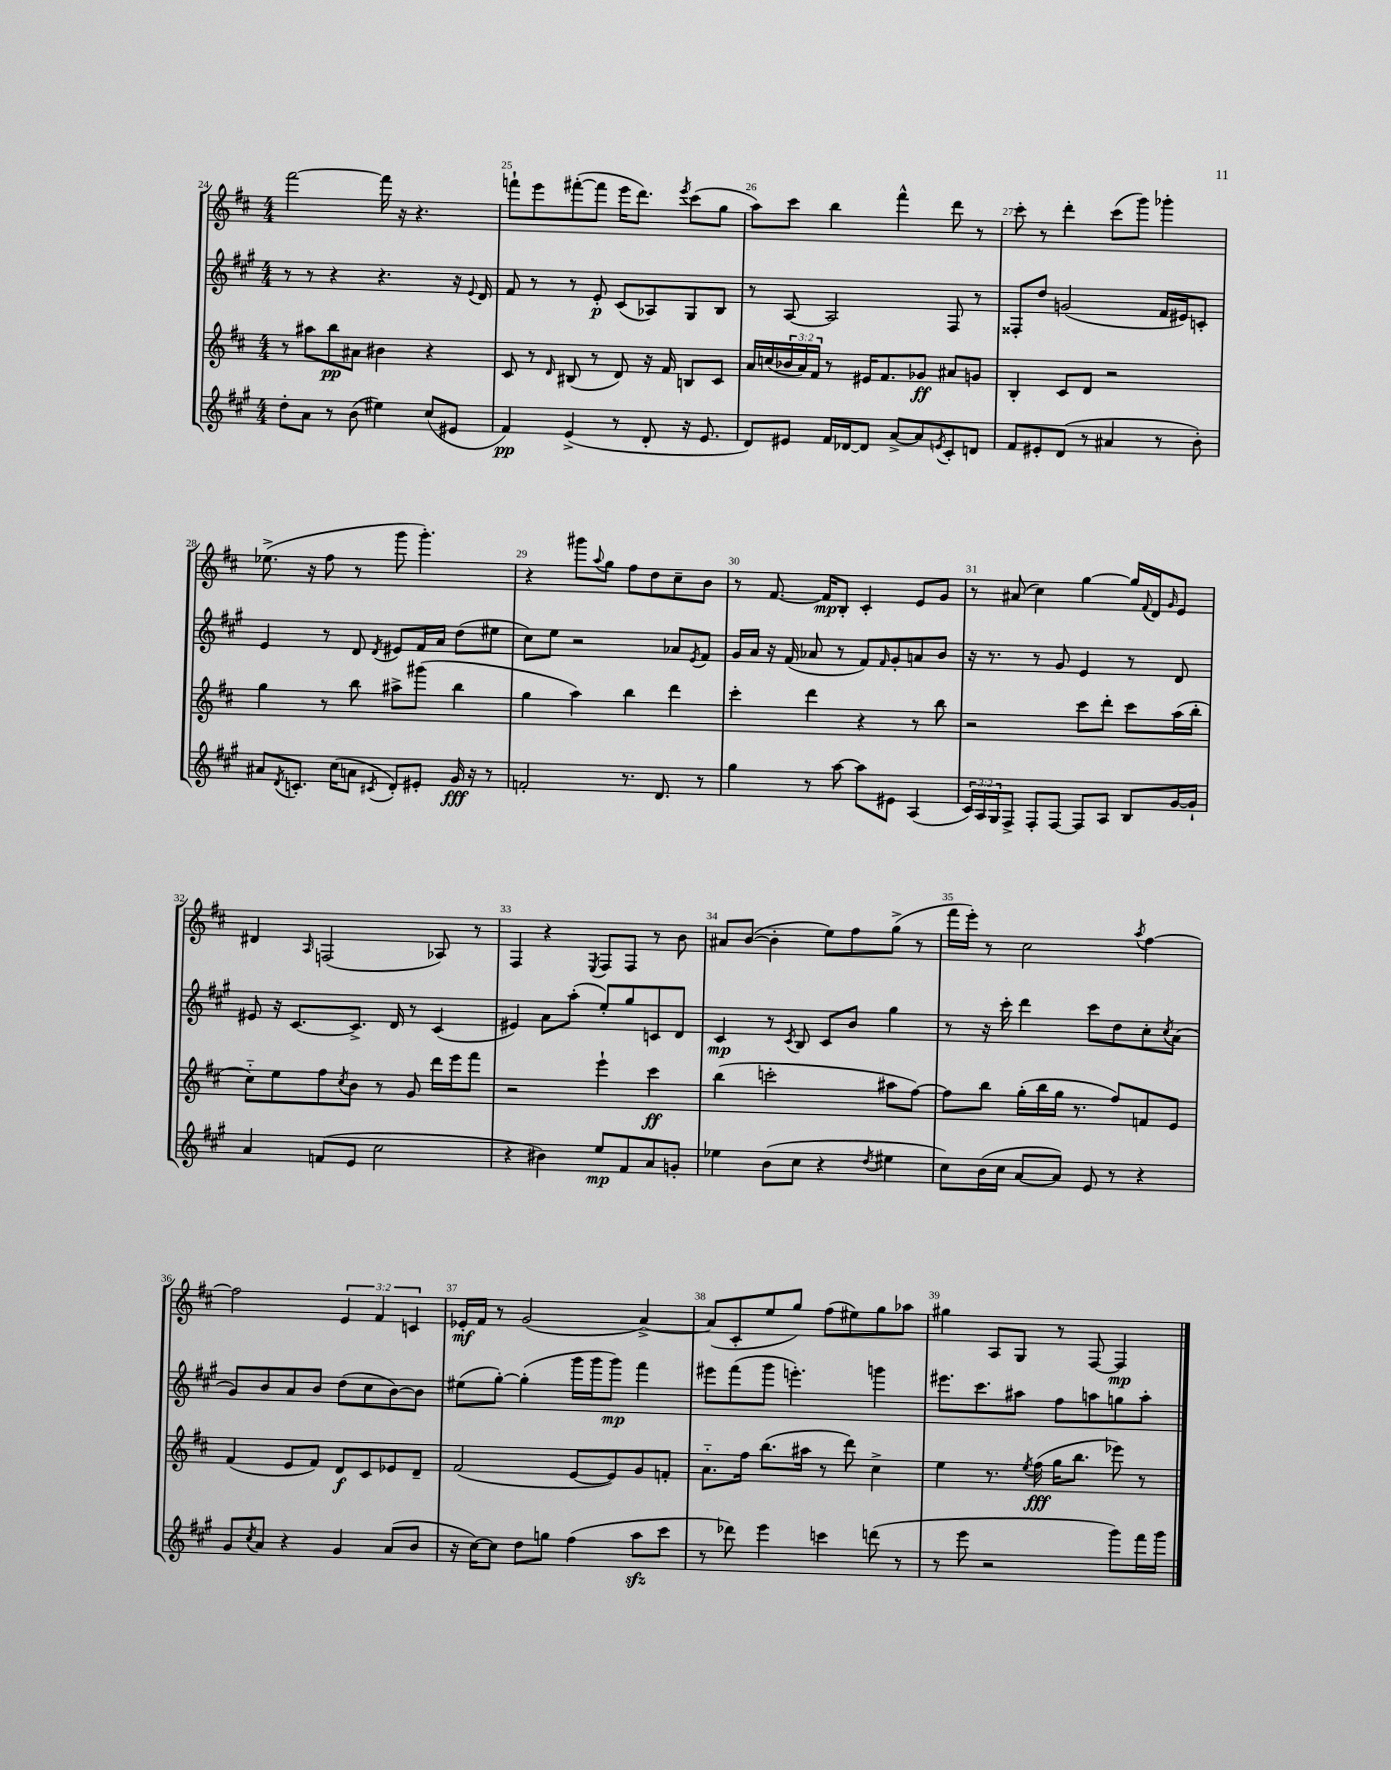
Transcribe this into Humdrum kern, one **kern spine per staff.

**kern	**dynam	**kern	**dynam	**kern	**dynam	**kern	**dynam
*part4	*part4	*part3	*part3	*part2	*part2	*part1	*part1
*staff4	*staff4	*staff3	*staff3	*staff2	*staff2	*staff1	*staff1
*clefG2	*	*clefG2	*	*clefG2	*	*clefG2	*
*k[f#c#g#]	*	*k[f#c#]	*	*k[f#c#g#]	*	*k[f#c#]	*
*M4/4	*	*M4/4	*	*M4/4	*	*M4/4	*
=24	=24	=24	=24	=24	=24	=24	=24
8dd'\L	.	8r	.	8r	.	[2fff#\	.
8a\J	.	8aa#X\L	.	8r	.	.	.
8r	.	8bb\	pp	4r	.	.	.
(8b\	.	8a#X\J	.	.	.	.	.
4ee#X\)	.	4b#X\	.	4.r	.	16fff#\]	.
.	.	.	.	.	.	16r	.
.	.	.	.	.	.	4.r	.
(8cc#/L	.	4r	.	.	.	.	.
8e#X/J	.	.	.	16r	.	.	.
.	.	.	.	8qqe/	.	.	.
.	.	.	.	16d/	.	.	.
=25	=25	=25	=25	=25	=25	=25	=25
4f#/)	pp	8c#/	.	8f#/	.	8fffn`\L	.
.	.	8r	.	8r	.	8eee\	.
.	.	16qqd/	.	.	.	.	.
(4e^/	.	(8B#X/	.	8r	.	([8fff#X'\	.
.	.	8r	.	8e'/	p	8fff#\J]	.
8r	.	8d/)	.	(8c#/L	.	16eee\KL	.
.	.	.	.	.	.	8.ddd\J)	.
8d'/	.	16r	.	8A-X/)	.	.	.
.	.	16f#/	.	.	.	.	.
.	.	.	.	.	.	8qeee/	.
16r	.	8Bn/L	.	8G#/	.	(8ccc#\L	.
8.e/	.	.	.	.	.	.	.
.	.	8c#/J	.	8B/J	.	8gg\J	.
=26	=26	=26	=26	=26	=26	=26	=26
8d/L)	.	16a/LL	.	8r	.	8aa\L)	.
.	.	(16ccn/	.	.	.	.	.
8e#X/J	.	24b-X/	.	[8A/	.	8ccc#\J	.
.	.	24a/)	.	.	.	.	.
.	.	24f#/JJ	.	.	.	.	.
16f#/LL	.	8r	.	2A/]	.	4bb\	.
[16d-X/J	.	.	.	.	.	.	.
8d-/J]	.	16e#X/KL	.	.	.	.	.
.	.	8.f#/	.	.	.	.	.
[8a^/L	.	.	.	.	.	4fff#^^\	.
8a/]	.	8g-X/J	ff	.	.	.	.
8qen/	.	.	.	.	.	.	.
8c#'/	.	8a#X/L	.	8F#/	.	8ddd\	.
8dn/J	.	8gn/J	.	8r	.	8r	.
=27	=27	=27	=27	=27	=27	=27	=27
8f#/L	.	4B'/	.	8F##X'/L	.	8ccc#'\	.
8e#X'/	.	.	.	8dd/J	.	8r	.
(8d/J	.	8c#/L	.	(2gn/	.	4ddd'\	.
8r	.	8d/J	.	.	.	.	.
4a#X/	.	2r	.	.	.	(8ccc#\L	.
.	.	.	.	.	.	8ggg\J)	.
8r	.	.	.	16f#/LL	.	4ggg-X'\	.
.	.	.	.	16e#X/J)	.	.	.
8b'\)	.	.	.	8cn'/J	.	.	.
!!LO:LB:g=z
=28	=28	=28	=28	=28	=28	=28	=28
8a#X/L	.	4gg\	.	4e/	.	(8.ee-X^\	.
8qd/	.	.	.	.	.	.	.
8.cn'/J	.	.	.	.	.	.	.
.	.	.	.	.	.	16r	.
.	.	8r	.	8r	.	8ff#\	.
(16cc#\KL	.	.	.	.	.	.	.
8an\J	.	8bb\	.	8d/	.	8r	.
8qc#X/	.	.	.	8qd/	.	.	.
8d'/L)	.	8aa#X^\L	.	8e#X/L	.	8ggg\	.
8e#X'/J	.	(8ggg#X\J	.	16f#/L	.	4.ggg'\)	.
.	.	.	.	16a/JJ	.	.	.
16g#/	fff	4bb\	.	(8dd\L	.	.	.
16r	.	.	.	.	.	.	.
8r	.	.	.	8ee#X\J	.	.	.
=29	=29	=29	=29	=29	=29	=29	=29
2fn'/	.	4gg\	.	8cc#\L)	.	4r	.
.	.	.	.	8ee\J	.	.	.
.	.	4aa\)	.	2r	.	8ggg#X\L	.
.	.	.	.	.	.	8qqaa/	.
.	.	.	.	.	.	8gg\J	.
8.r	.	4bb\	.	.	.	8ff#\L	.
.	.	.	.	.	.	8dd\	.
8.d/	.	.	.	.	.	.	.
.	.	4ddd\	.	8a-X/L	.	8cc#~\	.
.	.	.	.	8qe/	.	.	.
8r	.	.	.	8f#/J	.	8b\J	.
=30	=30	=30	=30	=30	=30	=30	=30
4gg#\	.	4ccc#'\	.	16g#/LL	.	8r	.
.	.	.	.	16a/JJ	.	.	.
.	.	.	.	16r	.	[8.f#/	.
.	.	.	.	(16f#/	.	.	.
8r	.	4ddd\	.	8a-X/	.	.	.
.	.	.	.	.	.	16f#/KL]	mp
[8aa\	.	.	.	8r	.	8B'/J	.
8aa\L]	.	4r	.	8f#/L)	.	4c#'/	.
.	.	.	.	16qqf#/	.	.	.
8e#X\J	.	.	.	8g#'/	.	.	.
(4A/	.	8r	.	8an/	.	8e/L	.
.	.	8bb\	.	8b/J	.	8g/J	.
=31	=31	=31	=31	=31	=31	=31	=31
24c#/LL)	.	2r	.	16r	.	8r	.
24A/	.	.	.	.	.	.	.
.	.	.	.	8.r	.	.	.
24G#/J	.	.	.	.	.	.	.
8F#^/J	.	.	.	.	.	(8a#X/	.
8F#'/L	.	.	.	8r	.	4cc#\)	.
[8F#/J	.	.	.	8g#/	.	.	.
8F#/L]	.	8ccc#\L	.	4e/	.	[4gg\	.
8A/J	.	8ddd'\J	.	.	.	.	.
8B/L	.	8ccc#\L	.	8r	.	16gg/LL]	.
.	.	.	.	.	.	8qqf#/	.
.	.	.	.	.	.	16d/J	.
.	.	.	.	.	.	16qqg/	.
[16g#/L	.	(16aa\L	.	8d/	.	8e/J	.
16g#`/JJ]	.	16bb'\JJ	.	.	.	.	.
!!LO:LB:g=z
=32	=32	=32	=32	=32	=32	=32	=32
4a/	.	8cc#\L)	.	8e#X/	.	4d#X/	.
.	.	8ee\	.	16r	.	.	.
.	.	.	.	[8.c#/L	.	.	.
.	.	.	.	.	.	16qqA/	.
(8fn/L	.	8ff#\	.	.	.	(2Fn/	.
.	.	8qcc#/	.	.	.	.	.
8e/J	.	8b\J	.	8.c#^/J]	.	.	.
2cc#\	.	8r	.	.	.	.	.
.	.	.	.	16d/	.	.	.
.	.	8g/	.	8r	.	.	.
.	.	16ddd\LL	.	(4c#/	.	8A-X/)	.
.	.	16eee\J	.	.	.	.	.
.	.	8fff#\J	.	.	.	8r	.
=33	=33	=33	=33	=33	=33	=33	=33
4r	.	2r	.	4e#X/)	.	4F#/	.
4b#X\)	.	.	.	8a\L	.	4r	.
.	.	.	.	(8aa'\J	.	.	.
.	.	.	.	.	.	8qE/	.
8ee/L	mp	4eee`\	.	8ee'/L)	.	8F#/L	.
8f#/	.	.	.	8gg#/	.	8F#/J	.
8a/	.	4ccc#\	ff	8cn/	.	8r	.
8gn'/J	.	.	.	8d/J	.	8b\	.
=34	=34	=34	=34	=34	=34	=34	=34
4ee-X\	.	(4bb\	.	4c#/	mp	8a#X/L	.
.	.	.	.	.	.	([8b/J	.
(8b\L	.	2cccn'\	.	8r	.	4b'\]	.
.	.	.	.	8qc#/	.	.	.
8cc#\J	.	.	.	8B/	.	.	.
4r	.	.	.	8c#/L	.	8ee\L)	.
.	.	.	.	8b/J	.	8ff#\	.
8qdd/	.	.	.	.	.	.	.
4ee#X\	.	8aa#X\L	.	4gg#\	.	(8gg^\J	.
.	.	[8ff#\J)	.	.	.	8r	.
=35	=35	=35	=35	=35	=35	=35	=35
8cc#\L)	.	8ff#\L]	.	8r	.	16fff#\LL	.
.	.	.	.	.	.	16eee'\JJ)	.
(16b\L	.	8bb\J	.	16r	.	8r	.
16cc#\JJ	.	.	.	16ccc#'\	.	.	.
[8a/L	.	(16gg'\LL	.	4ddd\	.	2cc#\	.
.	.	16bb\	.	.	.	.	.
8a/J])	.	16gg\JJ	.	.	.	.	.
.	.	8.r	.	.	.	.	.
8e/	.	.	.	8ccc#\L	.	.	.
8r	.	8ff#/L)	.	8dd\	.	.	.
.	.	.	.	.	.	8qaa/	.
4r	.	8fn/	.	8cc#'\	.	[4ff#\	.
.	.	.	.	8qcc#/	.	.	.
.	.	8e/J	.	(8a\J	.	.	.
!!LO:LB:g=z
=36	=36	=36	=36	=36	=36	=36	=36
8g#/L	.	(4f#/	.	8g#/L)	.	2ff#\]	.
8qcc#/	.	.	.	.	.	.	.
8a/J	.	.	.	8b/	.	.	.
4r	.	8e/L	.	8a/	.	.	.
.	.	8f#/J)	.	8b/J	.	.	.
4g#/	.	8d/L	f	(8dd\L	.	6e/	.
.	.	8c#/	.	8cc#\	.	.	.
.	.	.	.	.	.	6f#/	.
(8a/L	.	8e-X/	.	[8b\)	.	.	.
.	.	.	.	.	.	6cn/	.
8b/J	.	8d~/J	.	8b\J]	.	.	.
=37	=37	=37	=37	=37	=37	=37	=37
16r	.	(2f#/	.	(8ee#X\L	.	16e-X'/LL	mf
[16cc#\KL)	.	.	.	.	.	16f#/JJ	.
8cc#\J]	.	.	.	[8gg#'\J)	.	8r	.
8dd\L	.	.	.	(4gg#'\]	.	(2g/	.
8ggn\J	.	.	.	.	.	.	.
(4ff#\	.	[8e/L	.	16ggg#\LL	.	.	.
.	.	.	.	16ggg#\J	.	.	.
.	.	8e/])	.	8ggg#\J)	mp	.	.
8aazz\L	.	8g/	.	4fff#\	.	[4a^/)	.
8ccc#\J	.	8fn'/J	.	.	.	.	.
=38	=38	=38	=38	=38	=38	=38	=38
8r	.	8.a\L	.	8eee#X\L	.	(8a/L]	.
8ddd-X\)	.	.	.	(8fff#\	.	8c#'/	.
.	.	16ff#\Jk	.	.	.	.	.
4eee\	.	(8.bb\L	.	8ggg#\J	.	8ee/	.
.	.	.	.	4.eeen'\)	.	8gg/J)	.
.	.	16aa#X\Jk	.	.	.	.	.
4cccn\	.	8r	.	.	.	(8ff#\L	.
.	.	8ddd\)	.	.	.	8ee#X\)	.
(8dddn\	.	4cc#^\	.	4gggn\	.	8gg\	.
8r	.	.	.	.	.	8aa-X\J	.
=39	=39	=39	=39	=39	=39	=39	=39
8r	.	4ee\	.	8.eee#X\L	.	4gg#X\	.
8eee\	.	.	.	.	.	.	.
.	.	.	.	8.ccc#\	.	.	.
2r	.	8.r	.	.	.	8A/L	.
.	.	.	.	8aa#X\J	.	8G/J	.
.	.	8qee/	.	.	.	.	.
.	.	(16ff#\	fff	.	.	.	.
.	.	16gg\KL	.	8ff#\L	.	8r	.
.	.	8.bb\J	.	.	.	.	.
.	.	.	.	8aan\	.	[8F#/	.
8ggg#\L)	.	8eee-X\)	.	8ggn\	.	4F#/]	mp
16fff#\L	.	8r	.	8aa'\J	.	.	.
16ggg#\JJ	.	.	.	.	.	.	.
==	==	==	==	==	==	==	==
*-	*-	*-	*-	*-	*-	*-	*-
